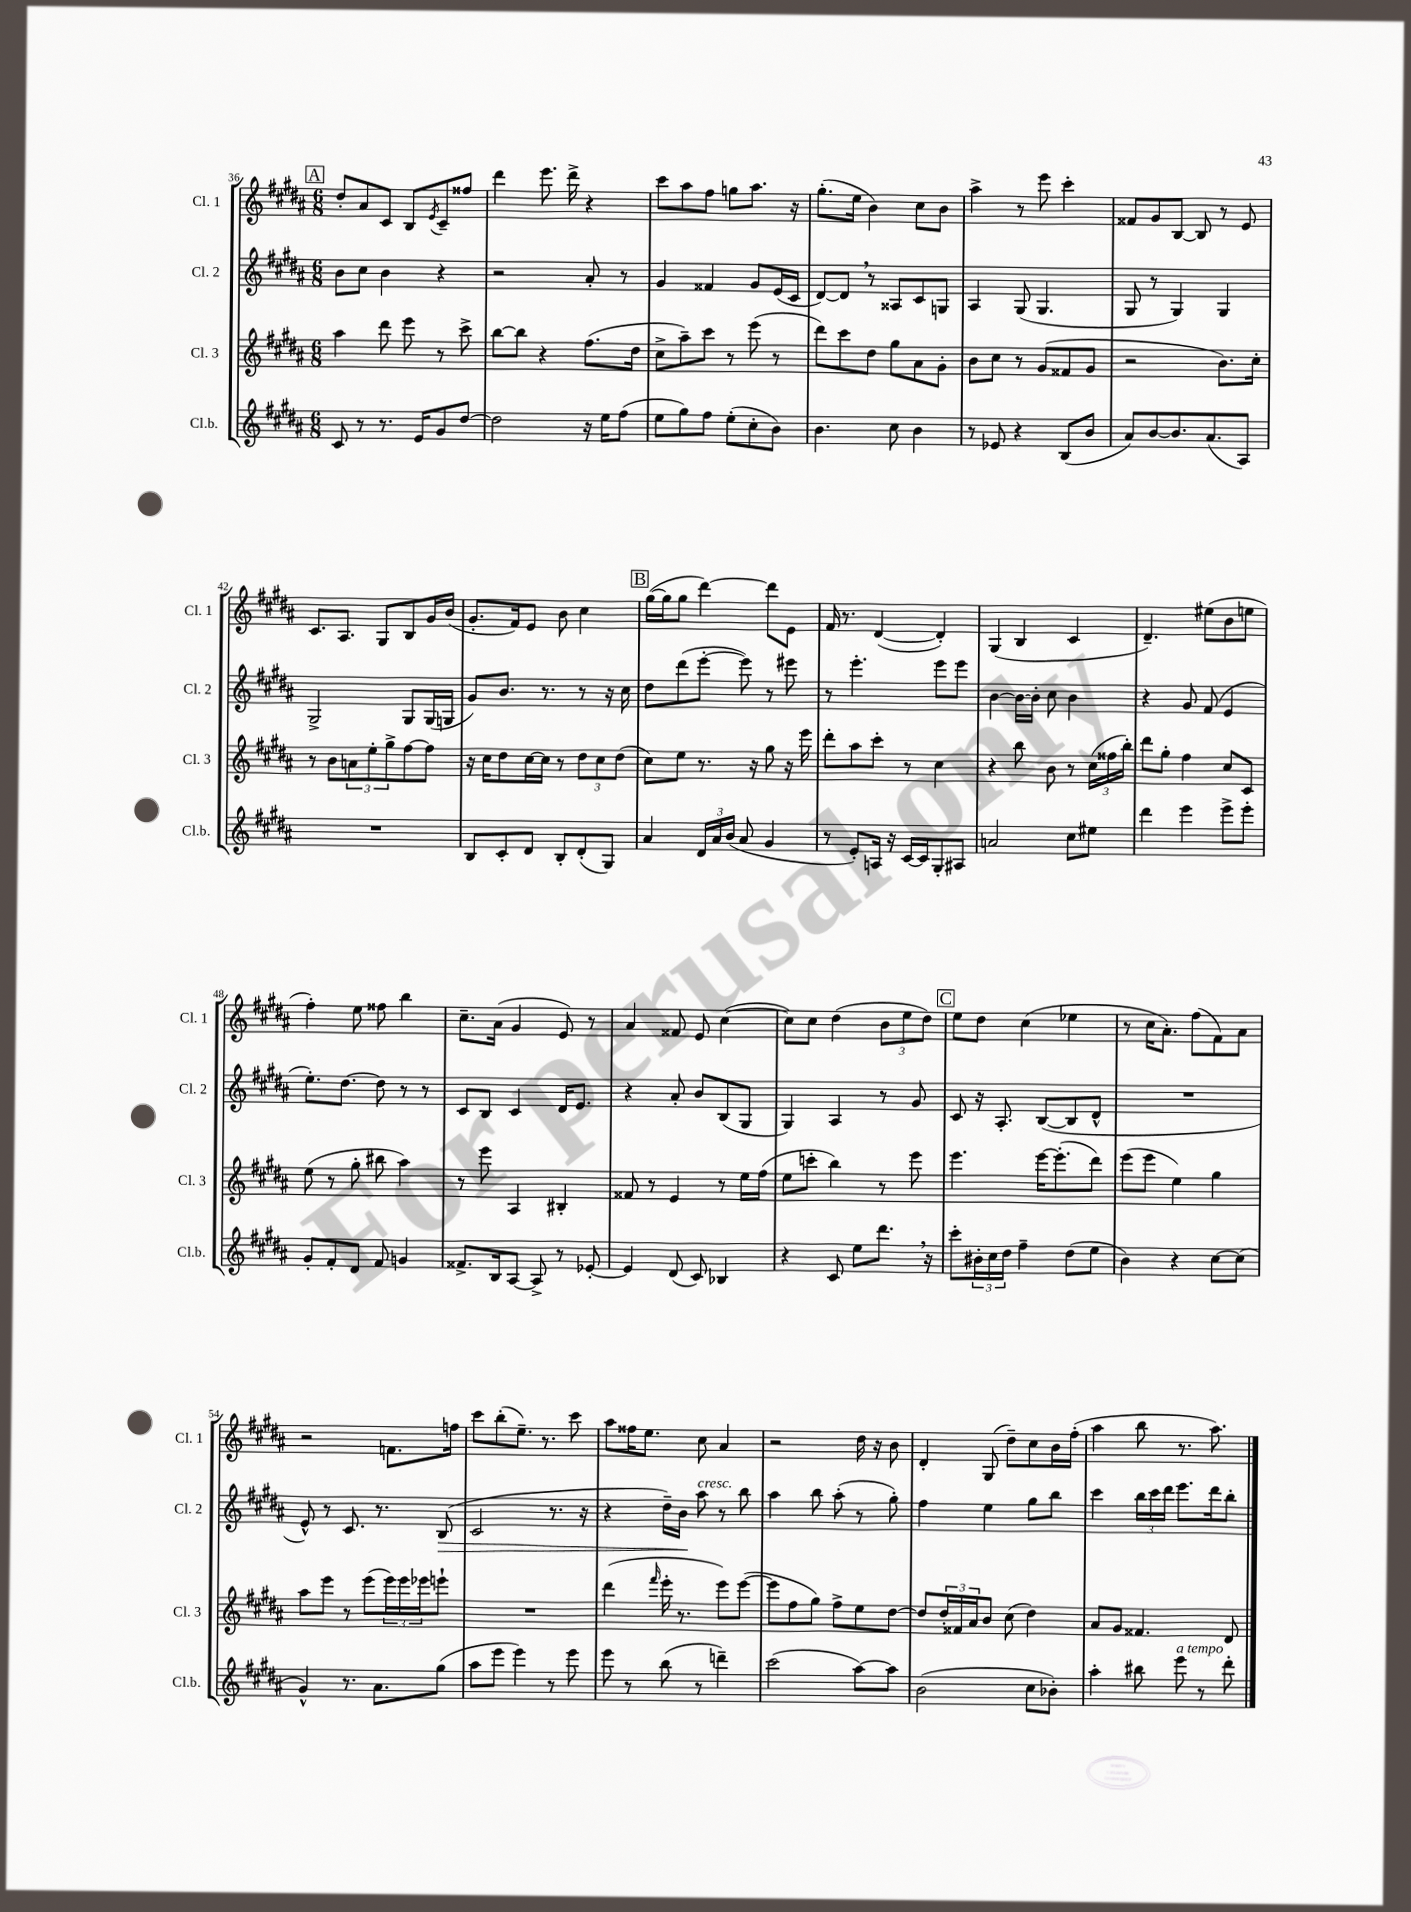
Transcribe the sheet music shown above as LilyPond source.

<<
\new StaffGroup <<
\new Staff = "s0" \with { instrumentName = "Cl. 1" shortInstrumentName = "Cl. 1" } {
    \clef treble \key b \major \numericTimeSignature \time 6/8
    \mark \markup { \box "A" } dis''8-. ais'8 cis'8 b8 \acciaccatura { e'8 } cis'8-- fisis''8 |
    dis'''4 e'''8. dis'''16-> r4 |
    cis'''8 ais''8 fis''8 g''8 ais''8. r16 |
    gis''8.-.( e''16 b'4) cis''8 b'8 |
    ais''4-> r8 e'''8 cis'''4-. |
    fisis'8 gis'8 b8~ b8 r8 e'8 |
    cis'8. ais8. gis8 b8 gis'16 b'16( |
    gis'8.-. fis'16) e'8 b'8 cis''4 |
    \mark \markup { \box "B" } gis''16~( gis''16 gis''8 dis'''4~) dis'''8 e'8 |
    fis'16 r8. dis'4~( dis'4-.) |
    gis4( b4 cis'4 |
    dis'4.--) eis''8( b'8 e''8 |
    fis''4-.) e''8 fisis''8 b''4 |
    cis''8.-- ais'16( gis'4 e'8) r8 |
    ais'4 fisis'8 e'8 cis''4~( |
    cis''8) cis''8 dis''4( \tuplet 3/2 { b'8 e''8 dis''8) } |
    \mark \markup { \box "C" } e''8 dis''8 cis''4( ees''4 |
    r8 cis''16 ais'8.-.) fis''8( fis'8) ais'8 |
    r2 f'8. f''16 |
    cis'''8 b''8-.( e''8.--) r8. cis'''8 |
    ais''8 fisis''16 e''8. cis''8 ais'4 |
    r2 dis''16 r16 b'8 |
    dis'4-. gis8( dis''8--) cis''8 b'16 fis''16-.( |
    ais''4 b''8 r8. ais''8.) \bar "|." |
}
\new Staff = "s1" \with { instrumentName = "Cl. 2" shortInstrumentName = "Cl. 2" } {
    \clef treble \key b \major \numericTimeSignature \time 6/8
    \mark \markup { \box "A" } b'8 cis''8 b'4 r4 |
    r2 ais'8-. r8 |
    gis'4 fisis'4 gis'8 e'16( cis'16 |
    dis'8~) dis'8 \breathe r8 aisis8 cis'8 g8 |
    ais4 gis8( gis4. |
    gis8 r8 gis4) gis4 |
    gis2-> gis8 gis16( g16 |
    gis'8) b'8. r8. r8 r16 cis''16 |
    \mark \markup { \box "B" } dis''8 dis'''8( e'''8~-. e'''8) r8 eis'''8 |
    r8 e'''4.-. e'''8 e'''8 |
    b'4~ b'16~ b'16-. cis''8 b'4 |
    r4 gis'8 fis'8( e'4 |
    e''8.-.) dis''8.~ dis''8 r8 r8 |
    cis'8 b8 cis'4 dis'16 e'8. |
    r4 ais'8-. b'8 b8( gis8 |
    gis4) ais4 r8 gis'8 |
    \mark \markup { \box "C" } cis'8 r16 ais8.-. b8~( b8 dis'8-^ |
    R2. |
    e'8-^) r8 cis'8. r8. b8\>( |
    cis'2 r8. r16 |
    r4 dis''16--) b'16\! ais''8^\markup { \italic "cresc." } r8 b''8 |
    ais''4 b''8 ais''8-.( r8 gis''8-.) |
    fis''4 e''4 gis''8 b''8 |
    cis'''4 \tuplet 3/2 { b''16 cis'''16 dis'''16 } e'''8. dis'''16 b''8-. \bar "|." |
}
\new Staff = "s2" \with { instrumentName = "Cl. 3" shortInstrumentName = "Cl. 3" } {
    \clef treble \key b \major \numericTimeSignature \time 6/8
    \mark \markup { \box "A" } ais''4 dis'''8 e'''8 r8 cis'''8-> |
    b''8~ b''8 r4 fis''8.( dis''16 |
    cis''8-> ais''8--) cis'''8 r8 e'''8( r8 |
    dis'''8) cis'''8 dis''8 gis''8 ais'8 gis'8-. |
    b'8 cis''8 r8 gis'8( fisis'8 gis'8 |
    r2 b'8.) cis''16-. |
    r8 b'8 \tuplet 3/2 { a'8 e''8-. gis''8-> } fis''8~ fis''8 |
    r16 cis''16 dis''8 cis''16~ cis''16 r8 \tuplet 3/2 { dis''8 cis''8 dis''8( } |
    \mark \markup { \box "B" } cis''8) e''8 r8. r16 gis''8 r16 e'''16 |
    dis'''8-. ais''8 cis'''8-. r8 cis''4 |
    r4 b''8 b'8 r8 \tuplet 3/2 { cis''16( fisis''16 b''16-.) } |
    dis'''8 gis''8-. fis''4 cis''8 cis'8 |
    e''8( r8 gis''8-. bis''8 ais''4) |
    r8 e'''8 ais4 bis4-. |
    fisis'8 r8 e'4 r8 e''16 fis''16( |
    e''8 c'''8-. b''4) r8 e'''8 |
    \mark \markup { \box "C" } e'''4. e'''16~ e'''8.-.( dis'''8) |
    e'''8( e'''8 e''4) gis''4 |
    ais''8 e'''8 r8 e'''8( \tuplet 3/2 { e'''16) e'''16 ees'''16 } e'''8-! |
    R2. |
    dis'''4( \grace { fis'''16 } e'''16-. r8. e'''8) e'''8~( |
    e'''8 fis''8 gis''8) fis''8-> e''8 dis''8~ |
    dis''8 \tuplet 3/2 { dis''16-. fisis'16 ais'16 } b'8 cis''8( dis''4) |
    ais'8 gis'8 fisis'4. dis'8 \bar "|." |
}
\new Staff = "s3" \with { instrumentName = "Cl.b." shortInstrumentName = "Cl.b." } {
    \clef treble \key b \major \numericTimeSignature \time 6/8
    \mark \markup { \box "A" } cis'8 r8 r8. e'16 gis'8 dis''8~ |
    dis''2 r16 e''16 fis''8( |
    e''8 gis''8) fis''8 e''8-.( cis''8-. b'8) |
    b'4. cis''8 b'4 |
    r8 ees'8 r4 b8( b'8 |
    ais'8) b'8~ b'8. ais'8.( ais8) |
    R2. |
    b8 cis'8-. dis'8 b8-. dis'8-.( gis8) |
    \mark \markup { \box "B" } ais'4 \tuplet 3/2 { dis'16 ais'16 b'16( } ais'8 gis'4 |
    r8 e'8-.) a16 r16 cis'16~ cis'16 gis8-. ais8 |
    a'2 cis''8 eis''8 |
    dis'''4 e'''4 e'''8-> e'''8-. |
    gis'8-. fis'8-. dis'8 fis'8 g'4 |
    fisis'8.-> b16 ais8~ ais8-> r8 ees'8~-. |
    ees'4 dis'8( cis'8) bes4 |
    r4 cis'8 e''8 dis'''8. \breathe r16 |
    \mark \markup { \box "C" } cis'''8-. \tuplet 3/2 { bis'16-. cis''16 dis''16 } fis''4-- dis''8( e''8 |
    b'4) r4 cis''8~ cis''8( |
    gis'4-^) r8. ais'8. gis''8( |
    ais''8 e'''8 e'''4) r8 e'''8 |
    e'''8 r8 b''8( r8 d'''4--) |
    cis'''2( ais''8~) ais''8 |
    b'2( cis''8 bes'8-.) |
    ais''4-. bis''8 e'''8^\markup { \italic "a tempo" } r8 dis'''8-. \bar "|." |
}
>>
>>
\layout { \context { \Score currentBarNumber = #36 } }
